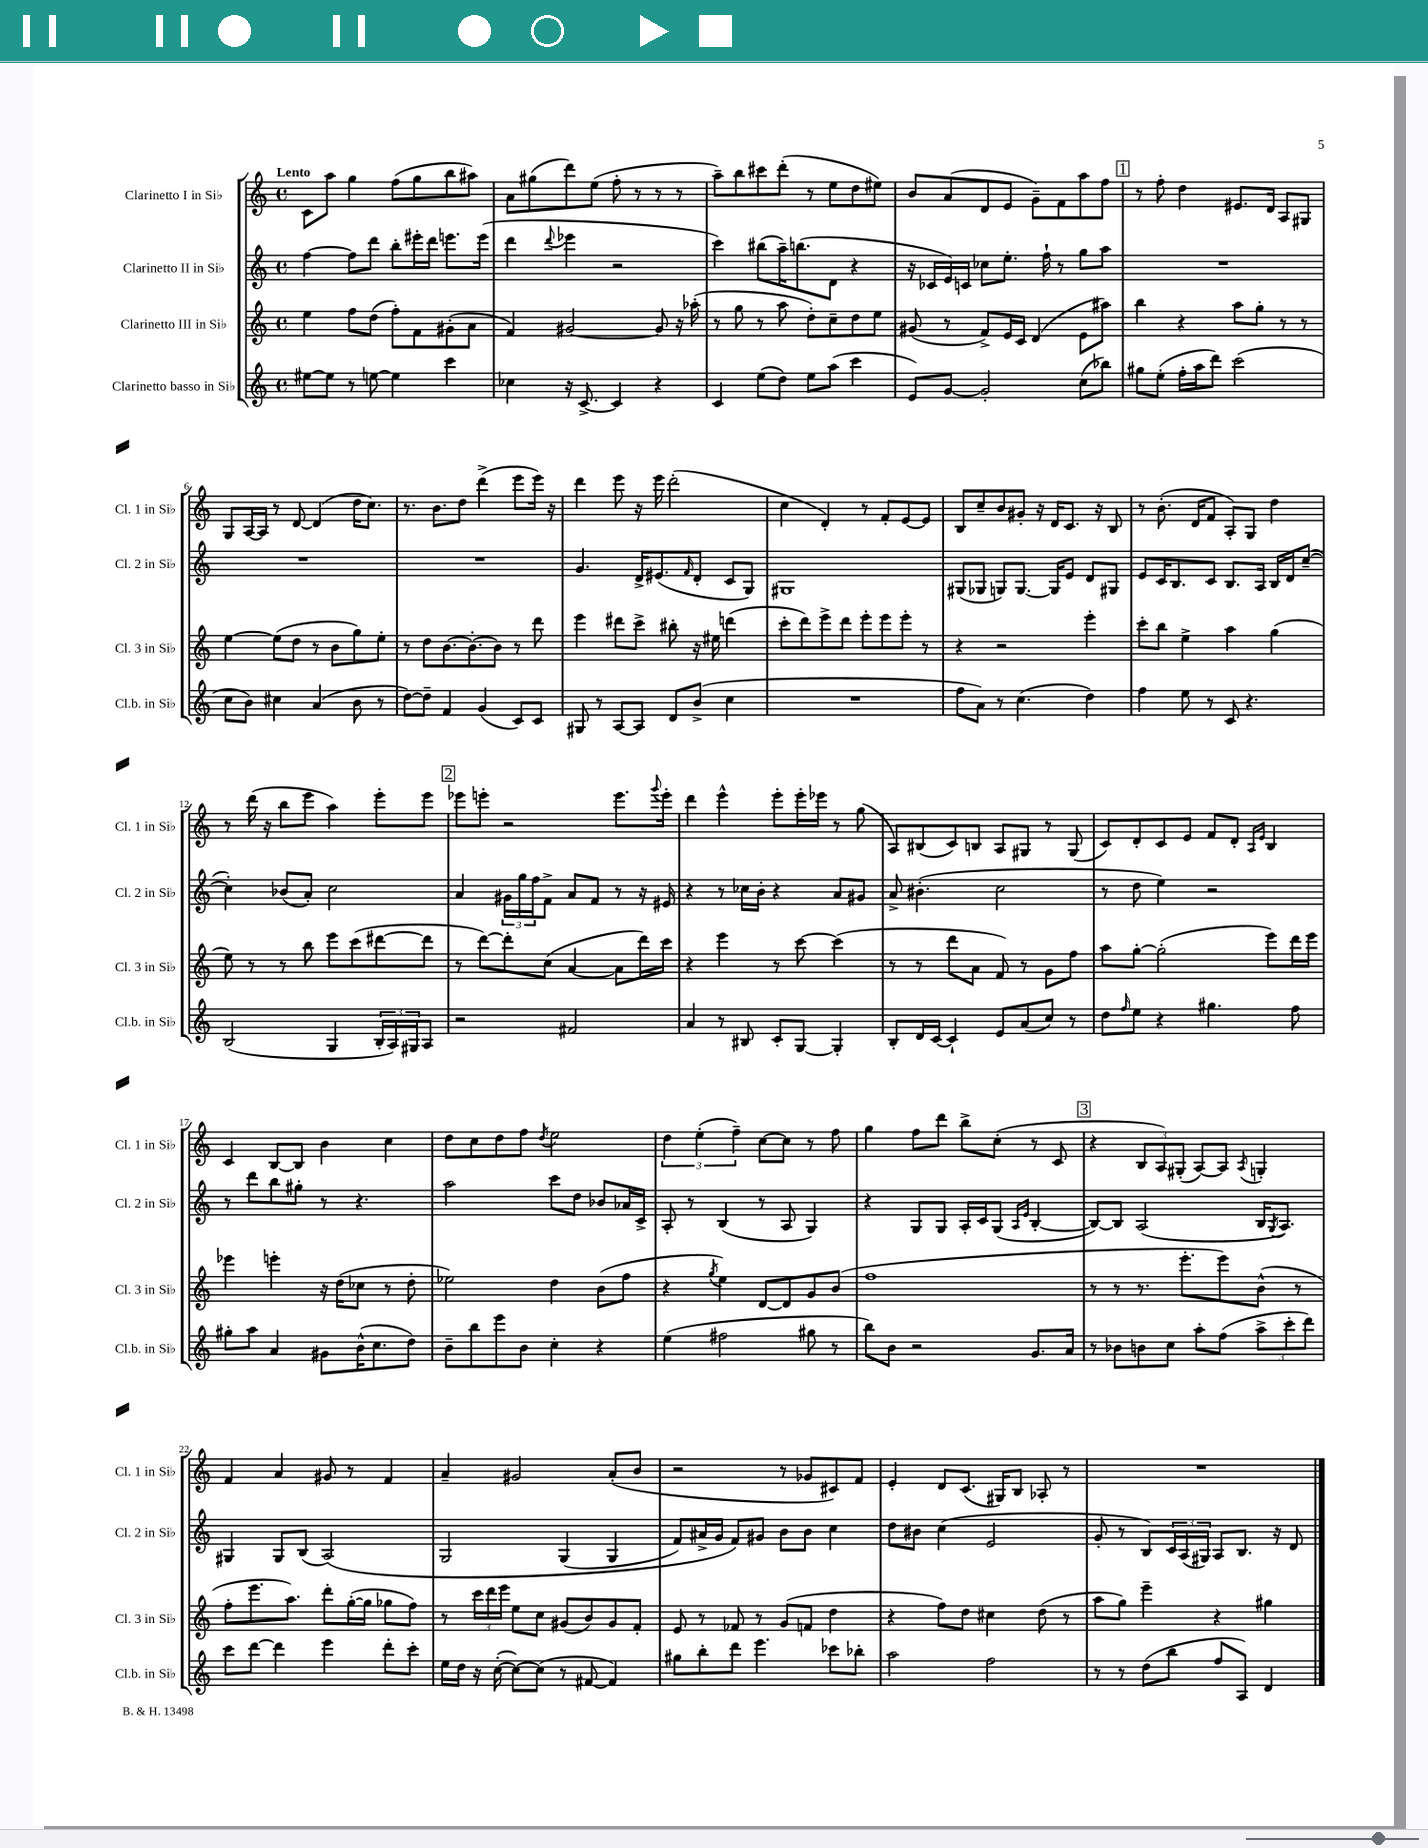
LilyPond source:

<<
\new StaffGroup <<
\new Staff = "s0" \with { instrumentName = "Clarinetto I in Sib" shortInstrumentName = "Cl. 1 in Sib" } {
    \clef treble \key c \major \defaultTimeSignature \time 4/4 \tempo "Lento"
    c'8 a''8 g''4 f''8( g''8 b''8 ais''8) |
    a'8 gis''8( d'''8) e''8( f''8-. r8 r8 r8 |
    a''8--) b''8 cis'''8 d'''8-.( r8 e''8 d''8 eis''8) |
    b'8 a'8( d'8 e'8 g'8--) f'8 a''8 f''8 |
    \mark \markup { \box "1" } r8 f''8-. d''4 eis'8. d'16 a8 gis8 |
    g8 a16~ a16 r8 d'8~ d'4( d''16 c''8.) |
    r8. b'8. d''8 d'''4->( e'''8 e'''16) r16 |
    d'''4 e'''8 r16 e'''16 d'''2-.( |
    c''4 d'4-.) r8 f'8-. e'8~ e'8 |
    b8 c''8-- b'8 gis'8-. r16 d'16 c'8. r16 b8 |
    r8 b'8.-.( d'16 f'8 a8-.) g8 d''4 |
    r8 d'''16( r16 b''8 e'''8 a''4) e'''8-. e'''8 |
    \mark \markup { \box "2" } ees'''8 e'''8-. r2 e'''8. \appoggiatura { g'''8 } e'''16-. |
    d'''4 e'''4-^ e'''8-. e'''16-. ees'''16 r8 g''8( |
    a8) bis8( c'8) b8 a8 gis8 r8 gis8( |
    c'8) d'8-. c'8 e'8 f'8 d'8-. \grace { a16 e'16 } b4 |
    c'4 b8~ b8 b'4 c''4 |
    d''8 c''8 d''8 f''8 \acciaccatura { d''8 } e''2 |
    \tuplet 3/2 { d''4 e''4-.( f''4--) } c''8~ c''8 r8 f''8 |
    g''4 f''8 d'''8 b''8-> c''8-.( r8 c'8 |
    \mark \markup { \box "3" } r4 \tuplet 3/2 { b8 a8) gis8-.( } a8~) a8 \acciaccatura { a8 } g4-. |
    f'4 a'4 gis'8 r8 f'4 |
    a'4-- gis'2 a'8-.( b'8 |
    r2 r8 ges'8 cis'8) f'8 |
    e'4-. d'8 c'8.( gis16) b8 aes8-. r8 |
    R1 \bar "|." |
}
\new Staff = "s1" \with { instrumentName = "Clarinetto II in Sib" shortInstrumentName = "Cl. 2 in Sib" } {
    \clef treble \key c \major \defaultTimeSignature \time 4/4
    f''4~ f''8 d'''8 b''8-. eis'''16-. d'''16 e'''8. e'''16( |
    d'''4 \appoggiatura { d'''8 } ees'''4 r2 |
    c'''4) bis''8( a''16--) b''8.( d'8 r4 |
    r16 ces'16 e'16) c'16 ces''8 e''8.-. f''16-! r8 g''8 a''8 |
    \mark \markup { \box "1" } R1 |
    R1 |
    R1 |
    g'4. d'16-> eis'8.( \grace { f'16 } d'8-. c'8 g8) |
    gis1 |
    gis8( ges8 g8) g8.~ g16 e'8 d'8 gis8 |
    e'8 c'16 b8. c'8 b8. a16 b16 d'16 c''8~--( |
    c''4-.) bes'8( a'8-.) c''2 |
    \mark \markup { \box "2" } a'4 \tuplet 3/2 { gis'16 g''16 f''16 } f'8-> a'8 f'8 r8 r16 eis'16 |
    r4 r8 ces''16 b'16-. r4 a'8 gis'8 |
    a'8-> bis'4.-.( c''2 |
    r8 d''8 e''4) r2 |
    r8 d'''8 b''8 gis''8-. r8 r4. |
    a''2 c'''8 d''8 bes'8 aes'16 c'16-> |
    a8-. r8 b4( r8 a8 g4) |
    r4 g8 g8 a16-. c'16 g8( \grace { a16 e'16 } b4~-. |
    \mark \markup { \box "3" } b8~) b8 a2( b16 \acciaccatura { g8 } a8.) |
    gis4 gis8 b8( a2)\( |
    g2 g4( g4 |
    f'8) ais'16-> g'16 f'8\) gis'8 b'8 b'8 c''4 |
    d''8 bis'8 c''4( e'2 |
    g'8-. r8 b8) \tuplet 3/2 { c'16 a16( gis16) } a8 b8. r16 d'8 \bar "|." |
}
\new Staff = "s2" \with { instrumentName = "Clarinetto III in Sib" shortInstrumentName = "Cl. 3 in Sib" } {
    \clef treble \key c \major \defaultTimeSignature \time 4/4
    e''4 f''8 d''8( f''8-.) f'8 gis'8-.( a'8 |
    f'4) gis'2~ gis'8 r16 aes''16-.( |
    r8 g''8 r8 a''8 d''8-.) c''8-- d''8 e''8 |
    gis'8( r8 f'8->) e'16 c'16 d'4( e'8 ais''8) |
    \mark \markup { \box "1" } b''4 r4 a''8 g''8-. r8 r8 |
    e''4~ e''8( d''8 r8 b'8 g''8) e''8-. |
    r8 d''8 b'8.~ b'8.~-. b'8 r8 d'''8 |
    e'''4 dis'''8 c'''8-> bis''8-. r16 eis''16 d'''4( |
    c'''8-. d'''8) e'''8-> d'''8 e'''8-. e'''8 e'''8-. r8 |
    r4 r2 e'''4-. |
    c'''8-. b''8 e''4-> a''4 g''4( |
    e''8) r8 r8 b''8 e'''8 c'''8( dis'''8~ dis'''8 |
    \mark \markup { \box "2" } r8 d'''8~) d'''8-. c''8( a'4~ a'8 d'''16) c'''16 |
    r4 e'''4 r8 c'''8~ c'''4( |
    r8 r8 d'''8 a'8 f'8) r8 g'8 f''8 |
    a''8 g''8~-. g''2-.( e'''8) d'''16 e'''16 |
    ees'''4 e'''4-. r16 d''16( ces''8 r8 d''8-. |
    ees''2) d''4 b'8( f''8 |
    r4 \acciaccatura { g''8 } e''4) d'8~ d'8 g'8 b'8( |
    f''1 |
    \mark \markup { \box "3" } r8 r8 r8. e'''8.-. e'''8) b'8-^( r8 |
    f''8-. e'''8. a''8.) d'''8-. g''16~-.( g''16 ges''8 f''8) |
    r8 \tuplet 3/2 { c'''16 d'''16 e'''16 } e''8 c''8 gis'8( b'8) gis'8 f'8-. |
    e'8 r8 fes'8 r8 g'8( f'8 d''4 |
    r4 f''8) d''8 cis''4 d''8( r8 |
    a''8 g''8) e'''4-- r4 gis''4 \bar "|." |
}
\new Staff = "s3" \with { instrumentName = "Clarinetto basso in Sib" shortInstrumentName = "Cl.b. in Sib" } {
    \clef treble \key c \major \defaultTimeSignature \time 4/4
    eis''8~ eis''8 r8 e''8~ e''4 c'''4 |
    ces''4 r16 c'8.~-> c'4 r4 |
    c'4 e''8( d''8) e''8 a''8( c'''4 |
    e'8) g'8~ g'2-. c''8( bes''8) |
    \mark \markup { \box "1" } gis''8 e''8-.( f''16-. a''16 d'''8) c'''2( |
    c''8 b'8) cis''4 a'4( b'8 r8 |
    d''8~) d''8-- f'4 g'4( c'8) c'8 |
    gis8 r8 a8~ a8 d'8 b'8->( c''4 |
    R1 |
    f''8 a'8) r8 c''4.( d''4) |
    f''4 e''8 r8 c'8 r4. |
    b2( g4 \tuplet 3/2 { b16-. a16) gis16 } a8 |
    \mark \markup { \box "2" } r2 fis'2 |
    a'4 r8 bis8 c'8-. g8~ g4-. |
    b8-. d'16 c'16~ c'4-! e'8 a'8( c''8) r8 |
    d''8 \grace { f''16 } e''8 r4 gis''4. f''8 |
    gis''8-. a''8 a'4 gis'8 b'16-^( c''8. d''8) |
    b'8-- b''8 e'''8 b'8 c''4-. r4 |
    e''4( fis''2 gis''8 r8 |
    b''8) b'8 r2 g'8. a'16 |
    \mark \markup { \box "3" } r8 bes'8 b'8 c''8 a''8-. f''8( \tuplet 3/2 { a''8-> c'''8-. d'''8) } |
    c'''8 d'''8~ d'''4 e'''4 d'''8-. c'''8-. |
    e''16 d''16 r16 c''16~-.( c''8~) c''8( r8 fis'8~ fis'4) |
    gis''8 b''8-. d'''8 e'''4. ces'''8 bes''8-. |
    a''2 f''2 |
    r8 r8 d''8( b''8 f''8 a8) d'4 \bar "|." |
}
>>
>>
